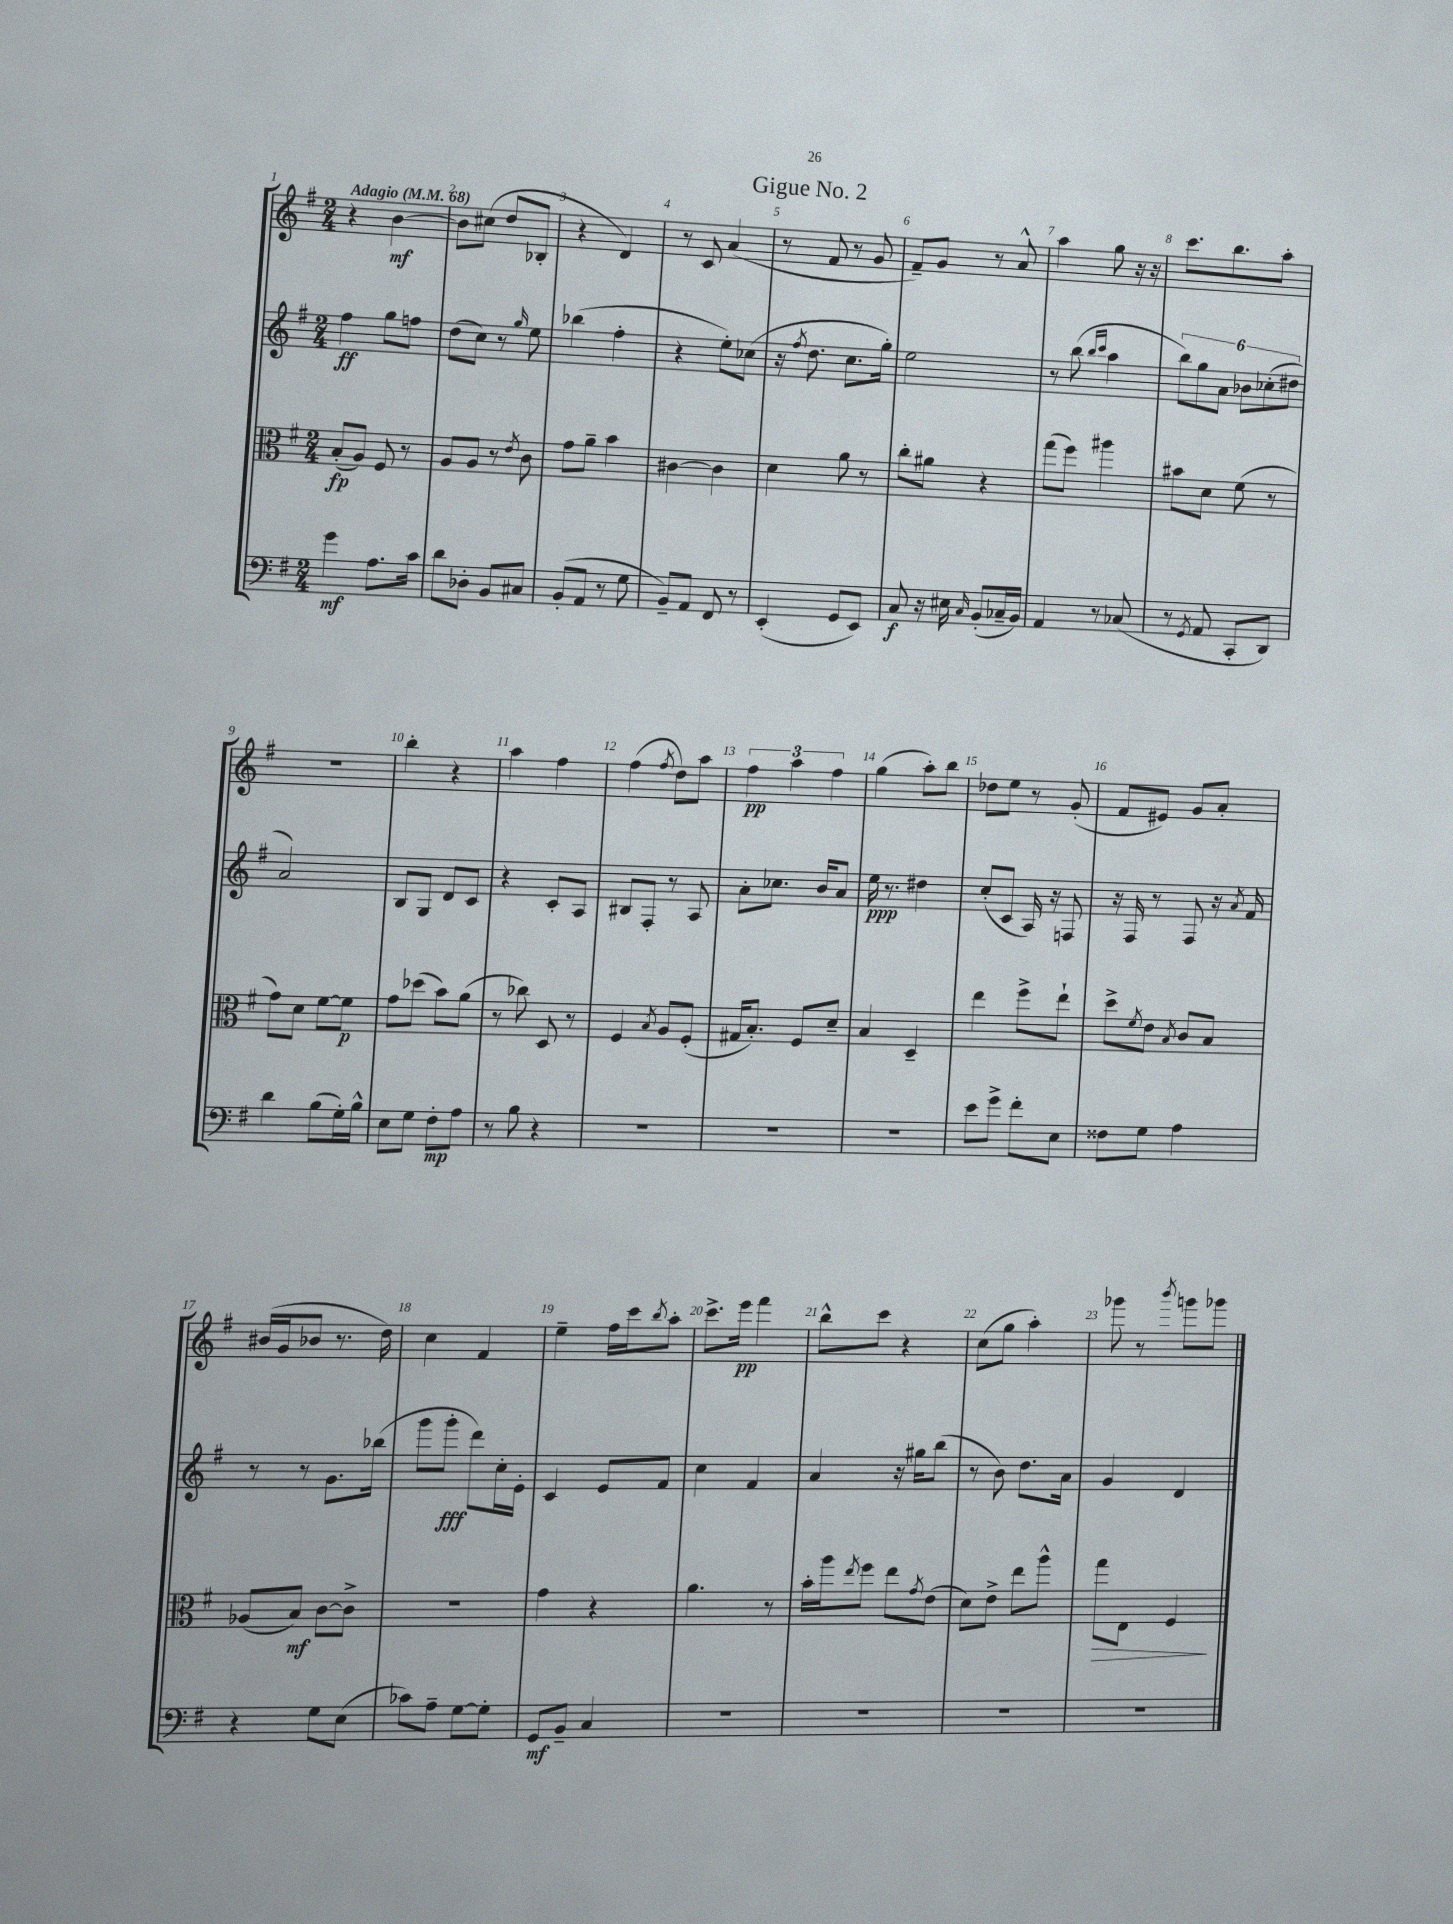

**kern	**dynam	**kern	**dynam	**kern	**dynam	**kern	**dynam
*part4	*part4	*part3	*part3	*part2	*part2	*part1	*part1
*staff4	*staff4	*staff3	*staff3	*staff2	*staff2	*staff1	*staff1
*clefF4	*	*clefC3	*	*clefG2	*	*clefG2	*
*k[f#]	*	*k[f#]	*	*k[f#]	*	*k[f#]	*
*M2/4	*	*M2/4	*	*M2/4	*	*M2/4	*
*MM68	*	*MM68	*	*MM68	*	*MM68	*
=1	=1	=1	=1	=1	=1	=1	=1
!	!	!	!	!	!	!LO:TX:a:B:t=Adagio	!
4g\	mf	(8B'/L	fp	4ff#\	ff	4r	.
.	.	8A/J)	.	.	.	.	.
8.A\L	.	8F#/	.	8gg\L	.	[4b\	mf
.	.	8r	.	8ffn\J	.	.	.
16c\Jk	.	.	.	.	.	.	.
=2	=2	=2	=2	=2	=2	=2	=2
8d\L	.	8A/L	.	(8dd\L	.	8b\L]	.
8D-X'\J	.	8A/J	.	8cc\J)	.	(8cc#X\J	.
8BB/L	.	8r	.	8r	.	8dd/L	.
.	.	8qe/	.	16qqgg/	.	.	.
8C#X/J	.	8c\	.	8ee\	.	8B-X'/J	.
=3	=3	=3	=3	=3	=3	=3	=3
(8BB'/L	.	8g\L	.	(4bb-X\	.	4r	.
8AA/J	.	8a~\J	.	.	.	.	.
8r	.	4b\	.	4ff#'\	.	4d/)	.
8G\	.	.	.	.	.	.	.
=4	=4	=4	=4	=4	=4	=4	=4
8BB~/L)	.	[4c#X\	.	4r	.	8r	.
8AA/J	.	.	.	.	.	8c/	.
8FF#/	.	4c#\]	.	8ee'\L)	.	(4a/	.
8r	.	.	.	(8cc-X\J	.	.	.
=5	=5	=5	=5	=5	=5	=5	=5
(4EE'/	.	4d\	.	16r	.	8r	.
.	.	.	.	8qff#/	.	.	.
.	.	.	.	8.dd\	.	.	.
.	.	.	.	.	.	8f#/	.
8GG/L	.	8a\	.	8.cc\L	.	8r	.
8EE/J)	.	8r	.	.	.	8g/	.
.	.	.	.	16gg'\Jk)	.	.	.
=6	=6	=6	=6	=6	=6	=6	=6
8C/	f	8cc'\L	.	2ee\	.	8f#~/L)	.
16r	.	8a#X\J	.	.	.	8g/J	.
16E#X\	.	.	.	.	.	.	.
16qqC/	.	.	.	.	.	.	.
(8BB'/L	.	4r	.	.	.	8r	.
16C-X~/L	.	.	.	.	.	8a^^/	.
16BB/JJ)	.	.	.	.	.	.	.
=7	=7	=7	=7	=7	=7	=7	=7
4AA/	.	(8gg\L	.	8r	.	4aa\	.
.	.	8ff#\J)	.	(8bb\	.	.	.
.	.	.	.	16qqbb/LL	.	.	.
.	.	.	.	16qqccc/JJ	.	.	.
8r	.	4aa#X\	.	4aa\	.	8gg\	.
(8C-X/	.	.	.	.	.	16r	.
.	.	.	.	.	.	16r	.
=8	=8	=8	=8	=8	=8	=8	=8
8r	.	8b#X\L	.	12bb\L)	.	8.ccc\L	.
.	.	.	.	12gg\	.	.	.
8qGG/	.	.	.	.	.	.	.
8AA/	.	8d\J	.	.	.	.	.
.	.	.	.	12a\J	.	.	.
.	.	.	.	.	.	8.bb\	.
8CC'/L	.	(8f#\	.	12b-X\L	.	.	.
.	.	.	.	(12cc-X'\	.	.	.
8DD/J)	.	8r	.	.	.	8aa'\J	.
.	.	.	.	12dd#X\J	.	.	.
!!LO:LB:g=z
=9	=9	=9	=9	=9	=9	=9	=9
4d\	.	8g\L)	.	2a/)	.	2r	.
.	.	8d\J	.	.	.	.	.
(8B\L	.	[8f#\L	.	.	.	.	.
16G'\L)	.	8f#\J]	p	.	.	.	.
16B^^\JJ	.	.	.	.	.	.	.
=10	=10	=10	=10	=10	=10	=10	=10
8E\L	.	8g\L	.	8B/L	.	4bb'\	.
8G\J	.	(8dd-X\J	.	8G/J	.	.	.
8F#'\L	mp	8b\L)	.	8d/L	.	4r	.
8A\J	.	(8a\J	.	8c/J	.	.	.
=11	=11	=11	=11	=11	=11	=11	=11
8r	.	8r	.	4r	.	4aa\	.
8B\	.	8cc-X\)	.	.	.	.	.
4r	.	8D/	.	8c'/L	.	4ff#\	.
.	.	8r	.	8A/J	.	.	.
=12	=12	=12	=12	=12	=12	=12	=12
2r	.	4F#/	.	8B#X/L	.	(4ff#\	.
.	.	.	.	8F#'/J	.	.	.
.	.	8qB/	.	.	.	8qff#/	.
.	.	8A/L	.	8r	.	8dd\L)	.
.	.	(8F#'/J	.	8A/	.	8aa\J	.
=13	=13	=13	=13	=13	=13	=13	=13
2r	.	16G#X/KL	.	8a'\L	.	6ff#\	pp
.	.	8.B'/J)	.	.	.	.	.
.	.	.	.	8.cc-X\J	.	.	.
.	.	.	.	.	.	6aa\	.
.	.	8F#/L	.	.	.	.	.
.	.	.	.	16b/KL	.	.	.
.	.	.	.	.	.	6ff#\	.
.	.	8d~/J	.	8a/J	.	.	.
=14	=14	=14	=14	=14	=14	=14	=14
2r	.	4B/	.	16ee\	ppp	(4gg\	.
.	.	.	.	8.r	.	.	.
.	.	4D~/	.	4dd#X\	.	8aa'\L)	.
.	.	.	.	.	.	8bb\J	.
=15	=15	=15	=15	=15	=15	=15	=15
8e\L	.	4ee\	.	(8cc'/L	.	8dd-X\L	.
8g^\J	.	.	.	8c/J	.	8ee\J	.
8f#'\L	.	8ff#^\L	.	16A/)	.	8r	.
.	.	.	.	16r	.	.	.
8E\J	.	8ee`\J	.	8Fn/	.	(8g'/	.
=16	=16	=16	=16	=16	=16	=16	=16
8F##X\L	.	8dd^\L	.	16r	.	8f#/L	.
.	.	.	.	16F#/	.	.	.
.	.	8qf#/	.	.	.	.	.
8G\J	.	8e\J	.	8r	.	8e#X/J)	.
.	.	8qB/	.	.	.	.	.
4A\	.	8c/L	.	8F#/	.	8g/L	.
.	.	8B/J	.	16r	.	8a'/J	.
.	.	.	.	8qa/	.	.	.
.	.	.	.	16f#/	.	.	.
!!LO:LB:g=z
=17	=17	=17	=17	=17	=17	=17	=17
4r	.	(8A-X/L	.	8r	.	(16b#X/LL	.
.	.	.	.	.	.	16g/J	.
.	.	8B/J)	mf	8r	.	8b-X/J	.
8G\L	.	[8c\L	.	8.g\L	.	8.r	.
(8E\J	.	8c^\J]	.	.	.	.	.
.	.	.	.	(16bb-X\Jk	.	16dd\)	.
=18	=18	=18	=18	=18	=18	=18	=18
8c-X\L)	.	2r	.	8ggg\L	.	4cc\	.
8A~\J	.	.	.	8ggg'\J	fff	.	.
[8G\L	.	.	.	8ddd\L)	.	4f#/	.
8G'\J]	.	.	.	16cc'\L	.	.	.
.	.	.	.	16e'\JJ	.	.	.
=19	=19	=19	=19	=19	=19	=19	=19
8GG/L	mf	4g\	.	4c/	.	4ee~\	.
8BB~/J	.	.	.	.	.	.	.
4C/	.	4r	.	8e/L	.	16ff#\LL	.
.	.	.	.	.	.	16ccc\J	.
.	.	.	.	.	.	8qbb/	.
.	.	.	.	8f#/J	.	8aa'\J	.
=20	=20	=20	=20	=20	=20	=20	=20
2r	.	4.a\	.	4cc\	.	8.ccc^\L	.
.	.	.	.	.	.	16eee\Jk	pp
.	.	.	.	4f#/	.	4fff#\	.
.	.	8r	.	.	.	.	.
=21	=21	=21	=21	=21	=21	=21	=21
2r	.	16b'\LL	.	4a/	.	8bb^^\L	.
.	.	16aa\J	.	.	.	.	.
.	.	8qee/	.	.	.	.	.
.	.	8ff#\J	.	.	.	8ccc\J	.
.	.	8ee\L	.	16r	.	4r	.
.	.	.	.	16gg#X\KL	.	.	.
.	.	8qg/	.	.	.	.	.
.	.	(8e\J	.	(8bb\J	.	.	.
=22	=22	=22	=22	=22	=22	=22	=22
2r	.	8d\L)	.	8r	.	(8cc\L	.
.	.	8e^\J	.	8b\)	.	8gg\J	.
.	.	8ee\L	.	8.dd\L	.	4aa'\)	.
.	.	8aa^^\J	.	.	.	.	.
.	.	.	.	16a\Jk	.	.	.
=23	=23	=23	=23	=23	=23	=23	=23
!	!	!	!LO:HP:b	!	!	!	!
2r	.	8gg\L	>	4g/	.	8ggg-X\	.
.	.	8E\J	.	.	.	8r	.
.	.	.	.	.	.	8qbbb/	.
.	.	4F#/	.	4d/	.	8gggn\L	.
.	.	.	.	.	.	8ggg-X\J	.
.	.	.	]	.	.	.	.
==	==	==	==	==	==	==	==
*-	*-	*-	*-	*-	*-	*-	*-
